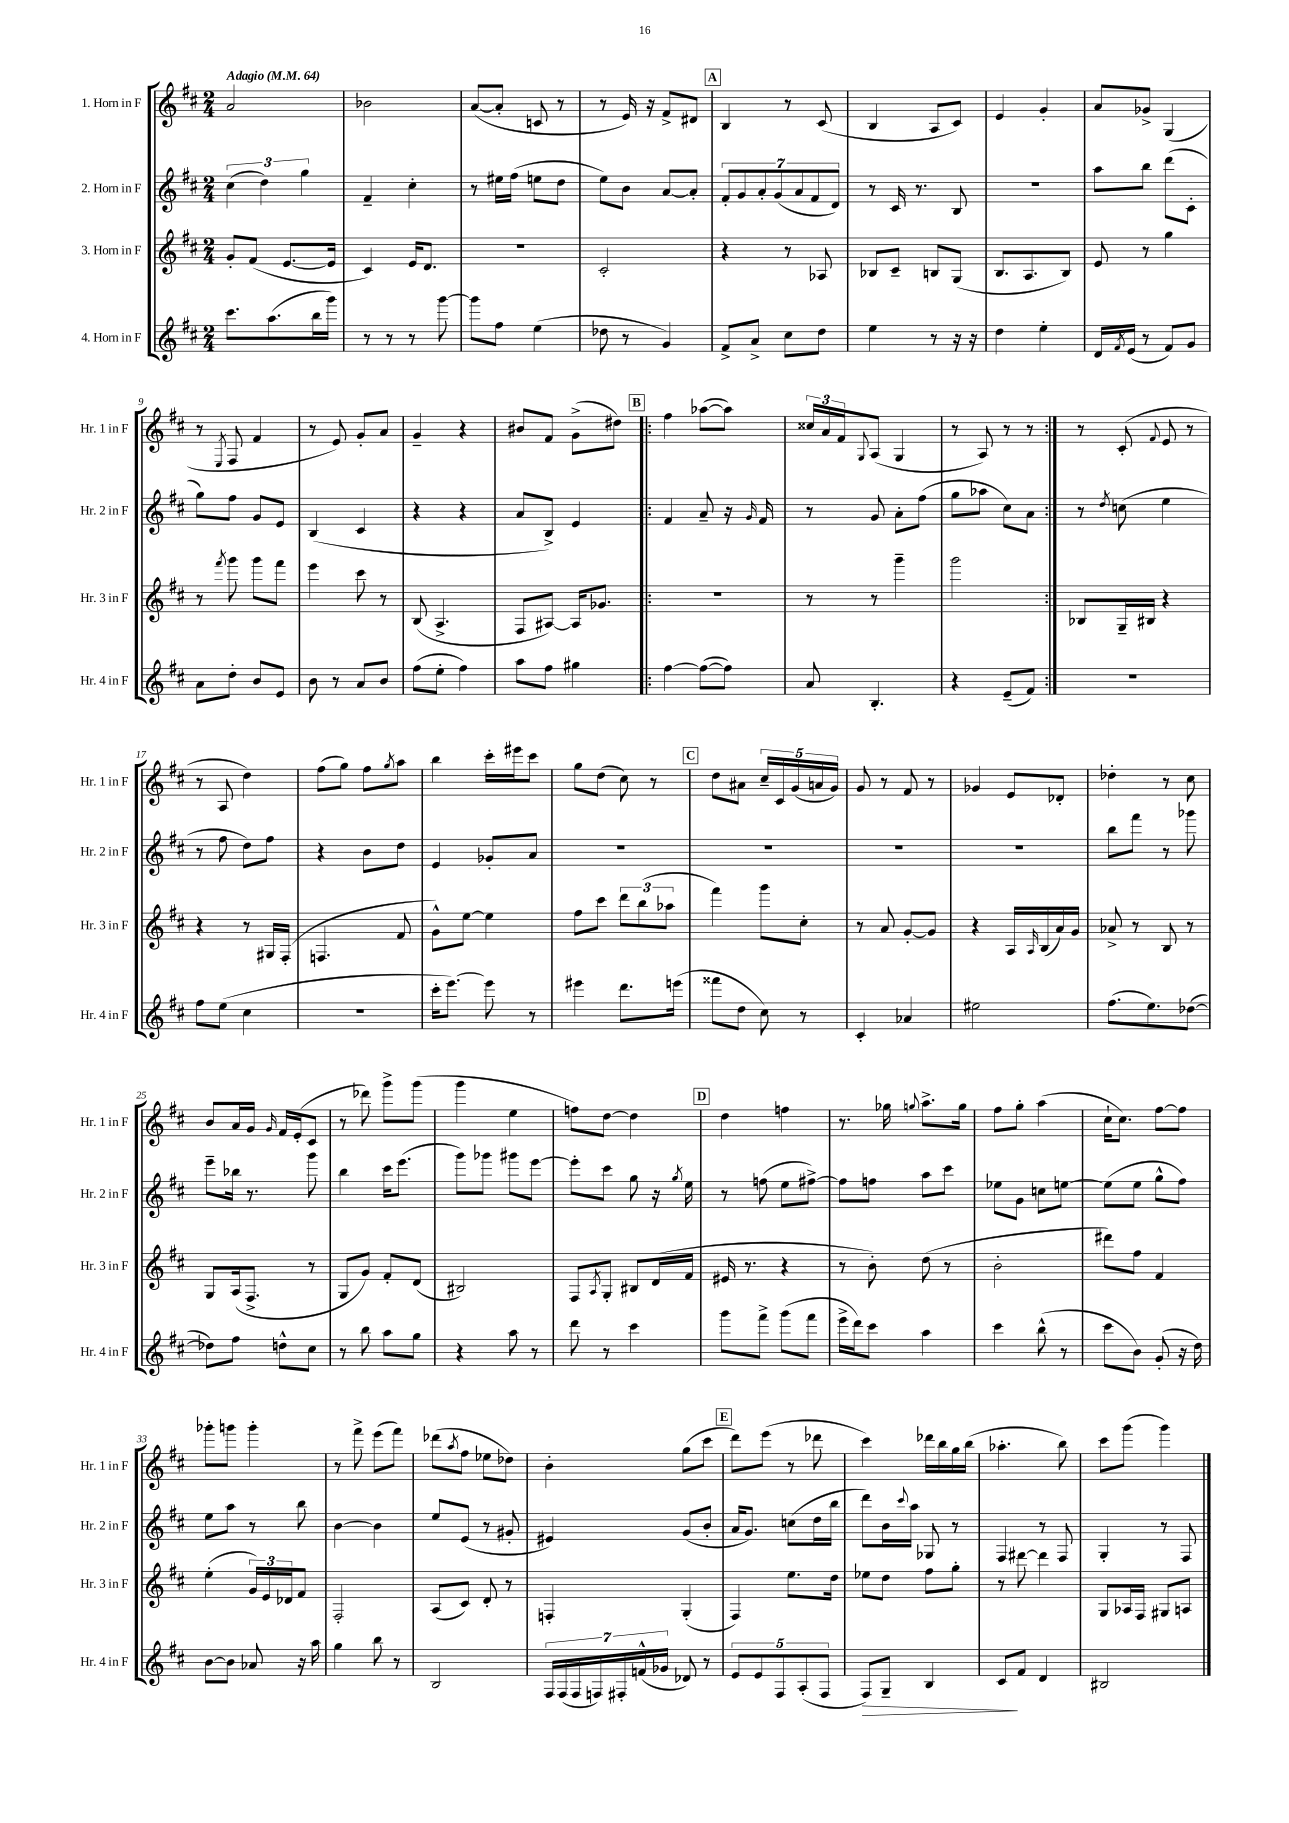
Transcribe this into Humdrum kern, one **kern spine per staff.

**kern	**kern	**kern	**kern
*staff4	*staff3	*staff2	*staff1
*clefG2	*clefG2	*clefG2	*clefG2
*k[f#c#]	*k[f#c#]	*k[f#c#]	*k[f#c#]
*M2/4	*M2/4	*M2/4	*M2/4
*MM64	*MM64	*MM64	*MM64
8.ccc#	8g'	(6cc#	2a
.	(8f#	.	.
.	.	6dd)	.
(8.aa	.	.	.
.	[8.e	.	.
.	.	6gg	.
16bb	.	.	.
16ggg)	16e]	.	.
=	=	=	=
8r	4c#)	4f#~	2b-
8r	.	.	.
8r	16e	4cc#'	.
.	8.d	.	.
[8ggg	.	.	.
=	=	=	=
8ggg]	2r	8r	([8a
8ff#	.	16ee#	8a']
.	.	(16ff#	.
(4ee	.	8ee	8c
.	.	8dd	8r
=	=	=	=
8dd-	2c#'	8ee)	8r
8r	.	8b	16e)
.	.	.	16r
4g)	.	[8a	8f#^
.	.	8a']	8d#
=	=	=	=
8f#^	4r	14f#'	4B
.	.	14g	.
8a^	.	.	.
.	.	14a'	.
.	.	(14g	.
8cc#	8r	.	8r
.	.	14a	.
.	.	14f#	.
8dd	8A-	.	(8c#
.	.	14d)	.
=	=	=	=
4ee	8B-	8r	4B
.	8c#~	16c#	.
.	.	8.r	.
8r	8B	.	8A
16r	(8G	8B	8c#)
16r	.	.	.
=	=	=	=
4dd	8.B	2r	4e
.	8.A	.	.
4ee'	.	.	4g'
.	8B)	.	.
=	=	=	=
16d	8e	8aa	8a
8qf#	.	.	.
(16e	.	.	.
8r	8r	8bb	8g-^
8f#)	4gg	(8ddd	(4G
8g	.	8c#'	.
=	=	=	=
8a	8r	8gg)	8r
.	8qfff#	.	8qE
8dd'	8ggg	8ff#	8F#
8b	8ggg	8g	4f#
8e	8fff#	8e	.
=	=	=	=
8b	4eee	(4B	8r
8r	.	.	8e)
8a	8ccc#	4c#	8g'
8b	8r	.	8a
=	=	=	=
(8ff#	(8B	4r	4g~
8ee'	4.A^	.	.
4ff#)	.	4r	4r
=	=	=	=
8aa	8F#	8a	8b#
8ff#	[8A#)	8B^)	8f#
4gg#	16A#]	4e	(8g^
.	8.g-	.	.
.	.	.	8dd#)
=!|:	=!|:	=!|:	=!|:
[4ff#	2r	4f#	4ff#
(8ff#_	.	8a~	([8aa-
8ff#])	.	16r	8aa-])
.	.	16qqg	.
.	.	16f#	.
=	=	=	=
8a	8r	8r	24cc##
.	.	.	24a
.	.	.	24f#
.	.	.	8qqG
4.B'	8r	8g	(8A
.	4ggg~	8a'	4G
.	.	(8ff#	.
=	=	=	=
4r	2ggg	8gg	8r
.	.	8aa-	8A)
(8e~	.	8cc#)	8r
8f#)	.	8a	8r
=:|!	=:|!	=:|!	=:|!
2r	8B-	8r	8r
.	.	8qdd	.
.	16G~	(8cc	(8c#'
.	16B#	.	.
.	.	.	8qqf#
.	4r	4ee	8e
.	.	.	8r
=	=	=	=
8ff#	4r	8r	8r
(8ee	.	8ff#	8A
4cc#	8r	8dd)	4dd)
.	16G#	8ff#	.
.	(16F#'	.	.
=	=	=	=
2r	4.F	4r	(8ff#
.	.	.	8gg)
.	.	8b	8ff#
.	.	.	8qgg
.	8f#	8dd	8aa
=	=	=	=
16ccc#'	8g^^)	4e	4bb
[8.eee)	.	.	.
.	[8ee	.	.
8eee]	4ee]	8g-'	16ccc#'
.	.	.	16eee#
8r	.	8a	8ccc#
=	=	=	=
4eee#	8ff#	2r	8gg
.	8ccc#	.	(8dd
8.ddd	12ddd	.	8cc#)
.	(12bb	.	.
.	.	.	8r
.	12aa-	.	.
(16eee	.	.	.
=	=	=	=
8fff##	4fff#)	2r	8dd
8dd	.	.	8a#
8cc#)	8ggg	.	20cc#~
.	.	.	20c#
.	.	.	(20g
8r	8cc#'	.	.
.	.	.	20a
.	.	.	20g)
=	=	=	=
4c#'	8r	2r	8g
.	8a	.	8r
4a-	[8g'	.	8f#
.	8g]	.	8r
=	=	=	=
2ee#	4r	2r	4g-
.	16A	.	8e
.	16qqA	.	.
.	(16B	.	.
.	16a)	.	8d-'
.	16g	.	.
=	=	=	=
(8.ff#	8a-^	8bb	4dd-'
.	8r	8fff#	.
8.ee)	.	.	.
.	8B	8r	8r
([8dd-	8r	8ggg-	8cc#
=	=	=	=
8dd-])	8G	8eee~	8b
8ff#	(16A	16bb-	16a
.	8.F#^	8.r	16g
.	.	.	16qqg
8dd^^	.	.	16f#
.	.	.	(16e'
8cc#	8r	8ggg	8c#
=	=	=	=
8r	8G	4bb	8r
8bb	8g)	.	8ddd-)
8aa	8f#'	16ccc#	8ggg^
.	.	(8.eee	.
8gg	(8d	.	(8ggg
=	=	=	=
4r	2B#)	8ggg)	4ggg
.	.	8ggg-	.
8aa	.	8ggg#	4ee
8r	.	[8eee	.
=	=	=	=
8ddd	8F#	8eee']	8ff)
.	8qA	.	.
8r	8G'	8ccc#	[8dd
4ccc#	8B#	8gg	4dd]
.	(16d	16r	.
.	.	8qgg	.
.	16f#	16ee	.
=	=	=	=
8ggg	16e#	8r	4dd
.	8.r	.	.
8fff#^	.	(8ff	.
(8ggg	4r	8ee	4ff
8fff#	.	[8ff#^)	.
=	=	=	=
16eee^	8r	8ff#]	8.r
16ddd)	.	.	.
8ccc#	8b')	8ff	.
.	.	.	16gg-
.	.	.	8qqgg
4aa	(8dd	8aa	8.aa^
.	8r	8ccc#	.
.	.	.	16gg
=	=	=	=
4ccc#	2b'	8ee-	8ff#
.	.	8g	8gg'
(8bb^^	.	8cc	(4aa
8r	.	[8ee	.
=	=	=	=
8ccc#	8ddd#)	(8ee]	16cc#`
.	.	.	8.cc#)
8b)	8ff#	8ee	.
(8g'	4f#	8gg^^	[8ff#
16r	.	8ff#)	8ff#]
16dd)	.	.	.
=	=	=	=
[8b	(4ee'	8ee	8ggg-'
8b]	.	8aa	8ggg
8a-	24g)	8r	4ggg'
.	24e	.	.
.	24d-	.	.
16r	8f#	8bb	.
16aa	.	.	.
=	=	=	=
4gg	2F#'	[4b	8r
.	.	.	8fff#^
8bb	.	4b]	(8eee
8r	.	.	8fff#)
=	=	=	=
2B	(8A	8ee	(8ddd-
.	.	.	8qaa
.	8c#)	(8e	8ff#
.	8d'	8r	8ee-
.	8r	8g#'	8dd-)
=	=	=	=
28F#	4F'	4e#)	4b'
(28F#	.	.	.
28F#	.	.	.
28F)	.	.	.
28F#'	.	.	.
(28f^^	.	.	.
28g-	.	.	.
8d-)	(4G'	(8g	(8gg
8r	.	8b'	8ccc#
=	=	=	=
10e	4F#)	16a	8ddd)
.	.	8.g)	.
10e	.	.	.
.	.	.	(8eee
10F#	.	.	.
.	8.ee	(8cc	8r
(10A'	.	.	.
.	.	16dd	8ddd-
10F#	.	.	.
.	16dd	16bb	.
=	=	=	=
8F#)	8ee-	8ddd)	4ccc#)
8G~	8dd	16b	.
.	.	8qqccc#	.
.	.	16aa	.
4B	8ff#	8G-	16ddd-
.	.	.	16bb
.	8gg'	8r	16gg
.	.	.	(16bb
=	=	=	=
8c#	8r	4F#	4.aa-'
8f#	[8ddd#	.	.
4d	4ddd#]	8r	.
.	.	8F#	8bb)
=	=	=	=
2B#	8G	4G'	8ccc#
.	16A-	.	(8ggg
.	16F#	.	.
.	8G#	8r	4ggg)
.	8A	8F#	.
==	==	==	==
*-	*-	*-	*-
